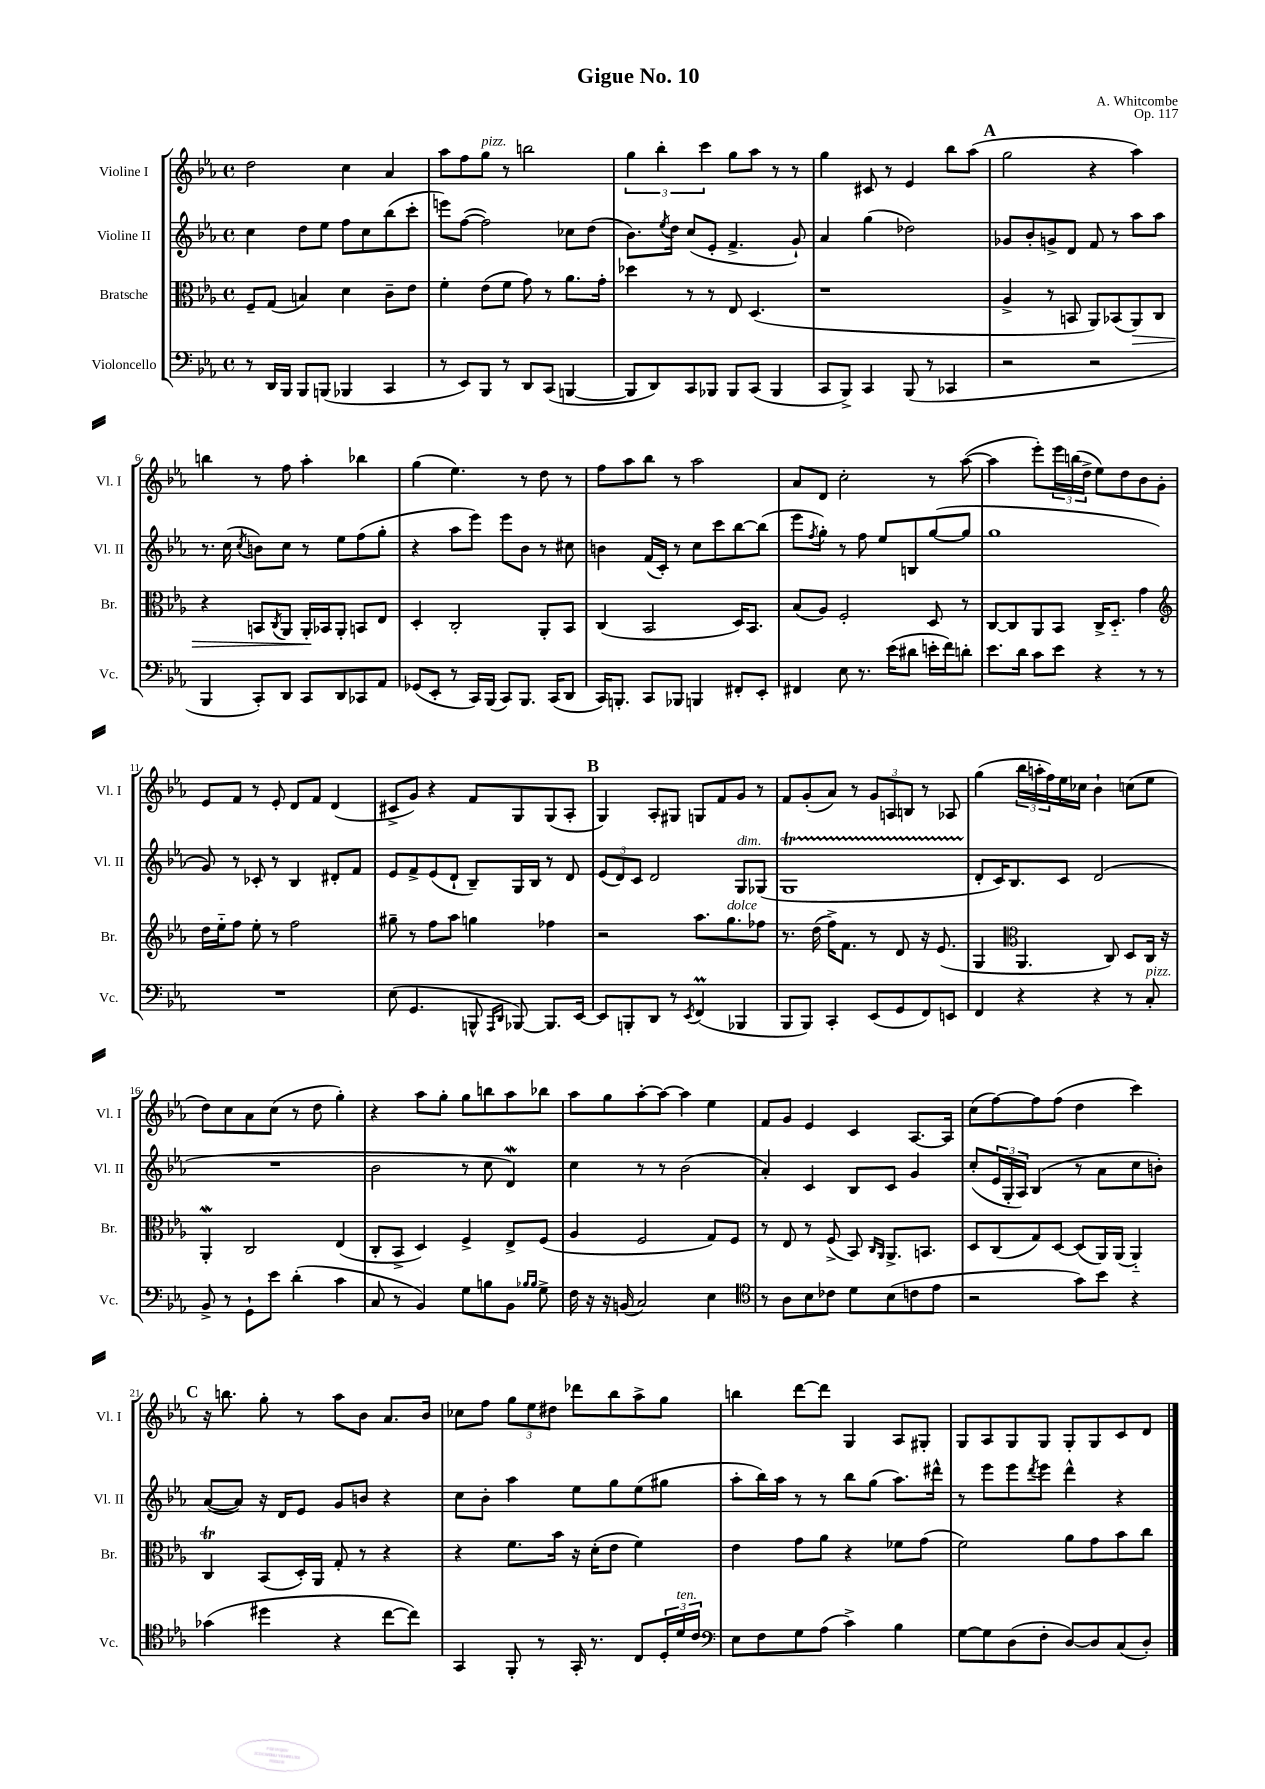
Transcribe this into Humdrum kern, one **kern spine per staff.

**kern	**kern	**kern	**kern
*staff4	*staff3	*staff2	*staff1
*clefF4	*clefC3	*clefG2	*clefG2
*k[b-e-a-]	*k[b-e-a-]	*k[b-e-a-]	*k[b-e-a-]
*M4/4	*M4/4	*M4/4	*M4/4
*met(c)	*met(c)	*met(c)	*met(c)
8r	8F~	4cc	2dd
16DD	(8G	.	.
16BBB-	.	.	.
8BBB-	4B)	8dd	.
(8BBB	.	8ee-	.
4BBB-	4d	8ff	4cc
.	.	8cc	.
4CC	8c~	(8bb-	4a-
.	8e-	8ccc'	.
=	=	=	=
8r	4f'	8eee)	8aa-
8EE-)	.	([8ff	8ff
8BBB-	(8e-	2ff])	8gg
8r	8f	.	8r
8DD	8g)	.	2bb
(8CC	8r	.	.
[4BBB	8.a-	8cc-	.
.	.	(8dd	.
.	16g'	.	.
=	=	=	=
8BBB]	4dd-	8.b-)	6gg
8DD)	.	.	.
.	.	.	6bb-'
.	.	8qee-	.
.	.	16dd	.
8CC	8r	(8cc	.
.	.	.	6ccc
8BBB-	8r	8e-'	.
8BBB-	8E-	4.f^	8gg
(8CC	(4.D	.	8aa-
4BBB-	.	.	8r
.	.	8g`)	8r
=	=	=	=
8CC	1r	4a-	4gg
8BBB-^)	.	.	.
4CC	.	(4gg	8c#
.	.	.	8r
(8BBB-	.	2dd-)	4e-
8r	.	.	.
4CC-	.	.	8bb-
.	.	.	(8aa-
=	=	=	=
2r	4A-^	8g-	2gg
.	.	8b-'	.
.	8r	8g^	.
.	8BB	8d	.
2r	8AA-)	8f	4r
.	(8BB-	8r	.
.	8AA-)	8aa-	4aa-)
.	8C	8aa-	.
=	=	=	=
4BBB-	4r	8.r	4bb
.	.	(16cc	.
.	.	8qcc	.
8CC')	8BB	8b)	8r
.	8qC	.	.
8DD	8AA-	8cc	8ff
8CC	16AA-'	8r	4aa-'
.	16BB-	.	.
8DD	8AA-'	8ee-	.
8CC-	8BB	(8ff	4bb-
8AA-	8E-	8gg'	.
=	=	=	=
(8GG-	4D'	4r	(4gg
8EE-'	.	.	.
8r	2C'	8aa-	4.ee-)
16CC)	.	8eee-)	.
(16BBB-	.	.	.
8CC)	.	8eee-	.
8.BBB-	.	8b-	8r
.	8AA-'	8r	8dd
(16CC	.	.	.
8DD	8BB-	8cc#	8r
=	=	=	=
16CC)	(4C	4b	8ff
8.BBB'	.	.	.
.	.	.	8aa-
8CC	2BB-	(16f	8bb-
.	.	16c')	.
8BBB-	.	8r	8r
4BBB	.	8cc	2aa-
.	.	8ccc	.
8FF#'	16D)	[8bb-	.
.	8.BB-	.	.
8EE-'	.	(8bb-]	.
=	=	=	=
4FF#	(8B-	8eee-	8a-
.	.	8qff	.
.	8A-)	8gg')	8d
8E-	2F'	8r	2cc'
8.r	.	8ff	.
.	.	8ee-	.
(16e-	.	.	.
8d#	.	8B	.
16e'	8D	([8gg	8r
16f)	.	.	.
8d'	8r	8gg]	([8aa-
=	=	=	=
8.e-	[8C	1gg	4aa-]
.	8C]	.	.
16d	.	.	.
8c	8AA-	.	8eee-')
8e-	8BB-	.	24eee-
.	.	.	(24bb
.	.	.	24dd^
4r	16C^	.	8ee-)
.	8.D'~	.	.
.	.	.	8dd
8r	4g	.	8b-
8r	.	.	8g'
=	=	=	=
*	*clefG2	*	*
1r	16dd	8g)	8e-
.	16ee-'~	.	.
.	8ff	8r	8f
.	8ee-'	8c-'	8r
.	8r	8r	8e-'
.	2ff	4B-	8d
.	.	.	8f
.	.	8d#'	(4d
.	.	8f	.
=	=	=	=
(8E-	8gg#~	8e-	8c#^
4.GG	8r	8f^	8g)
.	8ff	(8e-	4r
.	8aa-	8d`	.
8BBB^^	4gg	8B-~)	8f
16qqAAA-	.	.	.
16qqDD	.	.	.
[8BBB-)	.	16G	8G
.	.	16B-	.
8.BBB-]	4ff-	8r	(8G
.	.	8d	8A-'
[16EE-	.	.	.
=	=	=	=
8EE-]	2r	(12e-	4G)
.	.	12d)	.
8BBB'	.	.	.
.	.	12c	.
8DD	.	2d	8A-'
8r	.	.	8G#
8qEE-	.	.	.
(4FF	8.aa-	.	8G
.	.	.	8f
.	8.gg	.	.
4BBB-	.	8G	8g
.	8ff-	(8G-	8r
=	=	=	=
8BBB-	8.r	1G	8f
8BBB-)	.	.	(8g'
.	(16dd	.	.
4CC'	16ff^)	.	8a-)
.	8.f	.	.
.	.	.	8r
(8EE-	8r	.	12g
.	.	.	12A
8GG	8d	.	.
.	.	.	12B
8FF)	16r	.	8r
.	(8.e-	.	.
8EE	.	.	8A-
=	=	=	=
4FF	4G	8d'	(4gg
.	.	16c)	.
.	.	8.B-	.
*	*clefC3	*	*
4r	4.AA-	.	24bb-
.	.	.	24aa'
.	.	.	24ff)
.	.	8c	16ee-
.	.	.	16cc-
4r	.	(2d	4b-`
.	8C)	.	.
8r	8D	.	(8cc
8C'	16C	.	8ee-
.	16r	.	.
=	=	=	=
8BB-^	4AA-'	1r	8dd)
8r	.	.	8cc
8GG`	2C	.	8a-
8e-	.	.	(8cc
(4d'	.	.	8r
.	.	.	8dd
4c	(4E-	.	4gg')
=	=	=	=
8C	8C'	2b-	4r
8r	8BB-^	.	.
4BB-)	4D)	.	8aa-
.	.	.	8gg'
8G	4F^	8r	8gg
8B	.	8cc	8bb
8BB-	8E-^	4d)	8aa-
16qqB-	.	.	.
16qqB-	.	.	.
8G^	(8F	.	8bb-
=	=	=	=
16F	4A-	4cc	8aa-
16r	.	.	.
16r	.	.	8gg
(16BB	.	.	.
2C)	2F	8r	[8aa-'
.	.	8r	8aa-_
.	.	(2b-	4aa-]
4E-	8G)	.	4ee-
.	8F	.	.
=	=	=	=
*clefC4	*	*	*
8r	8r	4a-')	8f
8A-	8E-	.	8g
8B-	8r	4c	4e-
8c-	(8F^	.	.
8d	8BB-)	8B-	4c
.	16qqC	.	.
.	16qqAA-	.	.
(8B-	8.AA-^	8c	.
8c	.	4g	[8.A-
.	8.BB	.	.
8e-	.	.	.
.	.	.	16A-]
=	=	=	=
2r	8D	(8cc'	(8cc
.	(8C	24e-	[8ff)
.	.	24G'	.
.	.	24A-)	.
.	8G)	(4B-	8ff]
.	[8D	.	(8ff
8g)	(8D]	8r	4dd
8b-	16AA-)	8a-	.
.	(16AA-	.	.
4r	4AA-'~)	8cc	4ccc)
.	.	8b')	.
=	=	=	=
(4g-	4C	([8a-	16r
.	.	.	8.bb
.	.	8a-])	.
4dd#	(8BB-	16r	8gg'
.	.	16d	.
.	16D')	8e-	8r
.	16AA-	.	.
4r	8G'	8g	8aa-
.	8r	8b	8b-
[8cc	4r	4r	8.a-
8cc])	.	.	.
.	.	.	16b-
=	=	=	=
4GG	4r	8cc	8cc-
.	.	8b-'	8ff
8FF'	8.f	4aa-	12gg
.	.	.	12ee-
8r	.	.	.
.	.	.	12dd#
.	16b-	.	.
16GG'	16r	8ee-	8ddd-
8.r	(16d'	.	.
.	8e-	8gg	8bb-
8C	4f)	(8ee-	8aa-^
24D'	.	8gg#	8gg
24d	.	.	.
24c	.	.	.
=	=	=	=
*clefF4	*	*	*
8E-	4e-	8aa-'	4bb
8F	.	16bb-)	.
.	.	16aa-	.
8G	8g	8r	[8ddd
(8A-	8a-	8r	8ddd]
4c^)	4r	8bb-	4G
.	.	(8gg	.
4B-	8f-	8.aa-)	8A-
.	(8g	.	8G#'
.	.	16ddd#^^	.
=	=	=	=
[8G	2f)	8r	8G
8G]	.	8eee-	8A-
(8D	.	8eee-	8G
.	.	8qddd	.
8F'	.	8eee-	8G
[8D)	8a-	4ddd^^	8G'
8D]	8g	.	8G
(8C	8b-	4r	8c
8D')	8cc	.	8d
==	==	==	==
*-	*-	*-	*-
